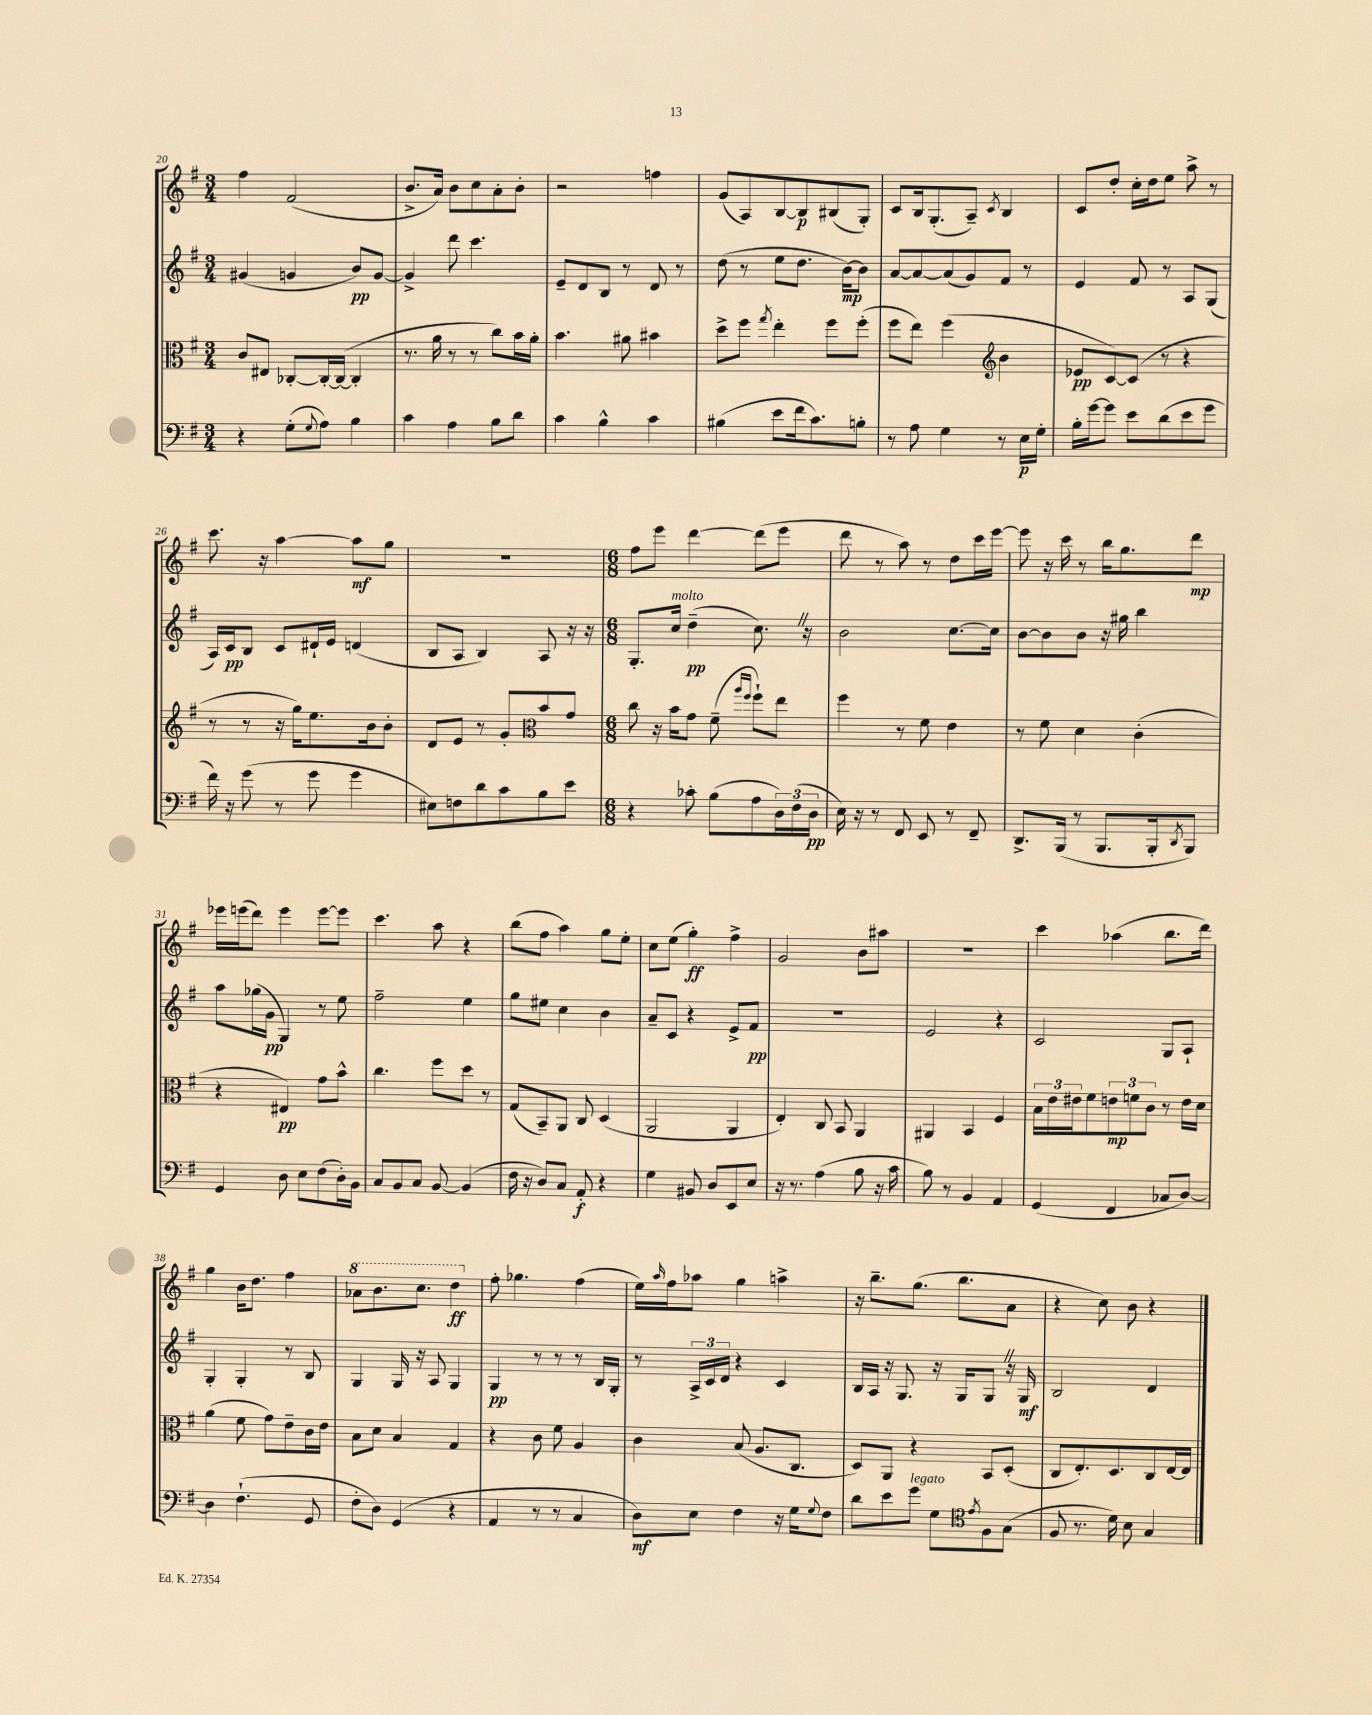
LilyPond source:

<<
\new StaffGroup <<
\new Staff = "s0" {
    \clef treble \key g \major \numericTimeSignature \time 3/4
    fis''4 fis'2( |
    b'8.-> a'16) b'8 c''8 a'8-. b'8-. |
    r2 f''4 |
    g'8( a8) b8~ b8\p bis8( g8-.) |
    c'8 b16 g8.-.( a8--) \acciaccatura { c'8 } b4 |
    c'8 d''8-. c''16-. d''16 e''8 a''8-> r8 |
    c'''8. r16 a''4~ a''8\mf g''8 |
    R2. |
    \numericTimeSignature \time 6/8 fis''8 e'''8 d'''4~ d'''8( e'''8 |
    d'''8 r8 a''8) r8 d''8 c'''16 e'''16~ |
    e'''8 r16 c'''16 r8 b''16 g''8. d'''8\mp |
    ees'''16 e'''16( d'''8) e'''4 e'''8~ e'''8 |
    c'''4. a''8 r4 |
    b''8( fis''8 a''4) g''8 e''8-. |
    c''8 e''8( g''4-.\ff) fis''4-> |
    g'2 b'8 ais''8 |
    R2. |
    c'''4 aes''4( b''8. d'''16) |
    g''4 b'16 d''8. fis''4 |
    \ottava #1 aes''8 b''8. c'''8. d'''4\ff \ottava #0 |
    fis''8-. ges''4. fis''4( |
    e''16) \grace { a''16 } fis''16 aes''8 g''4 a''4-> |
    r16 b''8.-- g''8.( b''8. a'8 |
    r4 c''8) b'8 r4 \bar "|." |
}
\new Staff = "s1" {
    \clef treble \key g \major \numericTimeSignature \time 3/4
    gis'4( g'4 b'8\pp) g'8~ |
    g'4-> d'''8 c'''4. |
    e'8-- d'8 b8 r8 d'8 r8 |
    d''8( r8 e''8 d''8. b'16~\mp) b'8 |
    a'8~ a'8~ a'8( g'8) fis'8 r8 |
    e'4 fis'8 r8 a8 g8( |
    a16) c'16\pp b8 c'8 dis'16-! e'16 d'4( |
    b8 a8 b4) a8 r16 r16 |
    \numericTimeSignature \time 6/8 g8.-. c''16^\markup { \italic "molto" } d''4--\pp( c''8.) \once \override BreathingSign.text = \markup { \musicglyph "scripts.caesura.straight" } \breathe r16 |
    b'2 c''8.~ c''16 |
    b'8~ b'8 b'8 r16 gis''16 b''4 |
    a''8 ges''16( g'16\pp g4) r8 e''8 |
    fis''2-- e''4 |
    g''8 eis''8 c''4 b'4 |
    a'8-- c'8 r4 e'8-> fis'8\pp |
    R2. |
    e'2 r4 |
    c'2 g8 a8-! |
    g4-. g4-. r8 b8 |
    g4 g16 r16 a8 g4 |
    g4\pp r8 r8 r8 b16 g16-. |
    r8 \tuplet 3/2 { a16-> c'16 d'16 } r4 c'4 |
    b16 a16 r16 g8. r16 g16 g8 \once \override BreathingSign.text = \markup { \musicglyph "scripts.caesura.straight" } \breathe r16 g16\mf |
    b2 d'4 \bar "|." |
}
\new Staff = "s2" {
    \clef alto \key g \major \numericTimeSignature \time 3/4
    c'8 eis8 ces8~-. ces16~-. ces16~( ces4-. |
    r8. a'16 r8 r8 c''8) b'16 a'16-. |
    b'4. ais'8 bis'4 |
    d''8-> fis''8 \acciaccatura { g''8 } e''4-. fis''8 fis''8-.( |
    fis''8 e''8) fis''4( b'4 |
    \clef treble ees'8\pp c'8~) c'8( r8 r4 |
    r8 r8 r16 g''16) e''8. b'16 b'8-. |
    d'8 e'8 r8 g'8-. b'8 g'8 |
    \numericTimeSignature \time 6/8 \clef alto c''8 r16 b'16 g'8 fis'8--( \grace { a''16 fis''16 } fis''8-!) e''8 |
    fis''4 r8 fis'8 e'4 |
    r8 fis'8 d'4 c'4-.( |
    r4 eis4\pp) g'8 b'8-^ |
    c''4. fis''8 d''8 r8 |
    g8( b,8--) a,8 c8 d4( |
    a,2 a,4 |
    e4-.) c8 b,8 a,4 |
    ais,4 b,4 fis4 |
    \tuplet 3/2 { b16 e'16 eis'16 } fis'8 \tuplet 3/2 { e'8\mp f'8 c'8 } r8 e'16 d'16 |
    a'4( fis'8 g'8) e'8-- c'16 e'16 |
    b8 d'8 b4 g4 |
    r4 c'8 fis'8 a4 |
    c'4 b8( a8. c8. |
    d8) a,8 r4 b,8 d8-.( |
    c8 e8.-.) d8. c8 e16~ e16 \bar "|." |
}
\new Staff = "s3" {
    \clef bass \key g \major \numericTimeSignature \time 3/4
    r4 g8-.( \appoggiatura { g8 } a8) b4 |
    c'4 a4 b8 d'8 |
    c'4 b4-^ c'4 |
    bis4( e'8 fis'16 c'8.) b8-. |
    r8 a8 g4 r8 e16\p g16-. |
    b16-. g'16~ g'8 e'8 d'8( e'8 g'8 |
    fis'16) r16 g'8( r8 g'8 g'4 |
    eis8) f8 d'8 c'8 b8 e'8 |
    \numericTimeSignature \time 6/8 r4 ces'8-. b8( a8 \tuplet 3/2 { d16) fis16( d16\pp } |
    e16) r16 r8 fis,8 e,8 r8 fis,8-- |
    d,8.-> b,,16( r8 b,,8. b,,16-. \acciaccatura { d,8 } b,,8) |
    g,4 d8 e8 fis8( d16-.) b,16 |
    c8 b,8 c8 b,8~ b,4( |
    fis16 r16 d8) c8 a,8-.\f r4 |
    g4 bis,8 d8 e,8 e8 |
    r16 r8. a4( b8 r16 c'16 |
    b8) r8 b,4 a,4 |
    g,4( fis,4 ces8 d8~) |
    d4 fis4.-!( g,8 |
    fis8-. d8) g,4( r4 |
    a,4 r8 r8 c4 |
    d8\mf) e8 fis4 r16 g16 \appoggiatura { g8 } fis8 |
    d'8 e'8 g'8^\markup { \italic "legato" } g8 \acciaccatura { a8 } fis8 g8( |
    \clef tenor fis8 r8. d'16) b8 g4 \bar "|." |
}
>>
>>
\layout { \context { \Score currentBarNumber = #20 } }
